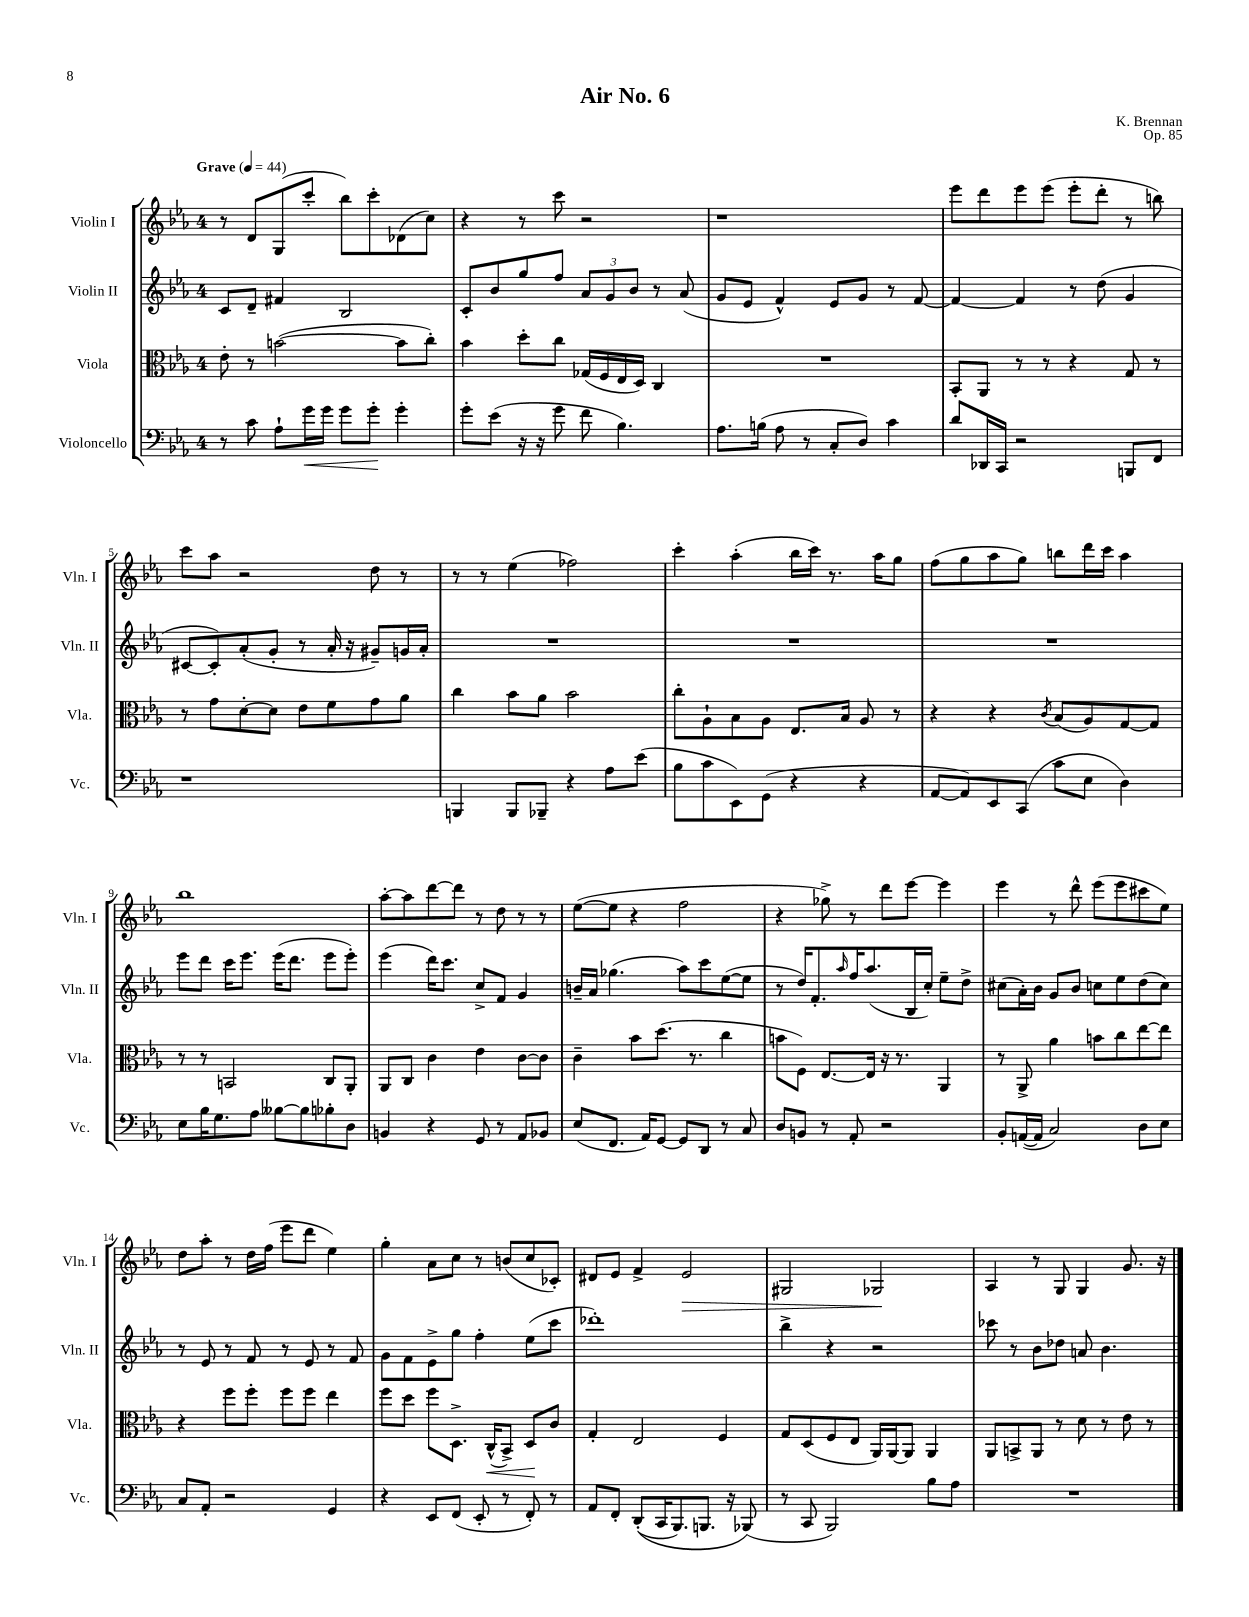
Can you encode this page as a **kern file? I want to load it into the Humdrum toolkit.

**kern	**dynam	**kern	**dynam	**kern	**kern	**dynam
*part4	*part4	*part3	*part3	*part2	*part1	*part1
*staff4	*staff4	*staff3	*staff3	*staff2	*staff1	*staff1
*I"Violoncello	*	*I"Viola	*	*I"Violin II	*I"Violin I	*
*I'Vc.	*	*I'Vla.	*	*I'Vln. II	*I'Vln. I	*
*clefF4	*	*clefC3	*	*clefG2	*clefG2	*
*k[b-e-a-]	*	*k[b-e-a-]	*	*k[b-e-a-]	*k[b-e-a-]	*
*M4/4	*	*M4/4	*	*M4/4	*M4/4	*
*MM44	*	*MM44	*	*MM44	*MM44	*
=1	=1	=1	=1	=1	=1	=1
!	!	!	!	!	!LO:TX:a:B:t=Grave	!
8r	.	8e-'\	.	8c/L	8r	.
8c\	.	8r	.	8d~/J	8d/L	.
8A-`\L	.	([2bn\	.	4f#X/	(8G/	.
!	!LO:HP:b	!	!	!	!	!
16g\L	<	.	.	.	8ccc'/J	.
16g\JJ	.	.	.	.	.	.
8g\L	.	.	.	2B-/	8bb-\L)	.
8g'\J	.	.	.	.	8ccc'\	.
4g'\	[	8b\L]	.	.	(8d-X\	.
.	.	8cc'\J)	.	.	8cc\J)	.
=2	=2	=2	=2	=2	=2	=2
8g'\L	.	4b-\	.	8c'/L	4r	.
(8e-\J	.	.	.	8b-/	.	.
16r	.	8dd'\L	.	8gg/	8r	.
16r	.	.	.	.	.	.
8g\	.	8cc\J	.	8ff/J	8ccc\	.
8f\	.	(16G-X/LL	.	12a-/L	2r	.
.	.	16F/	.	.	.	.
.	.	.	.	12g/	.	.
4.B-\)	.	16E-/	.	.	.	.
.	.	.	.	12b-/J	.	.
.	.	16D/JJ)	.	.	.	.
.	.	4C/	.	8r	.	.
.	.	.	.	(8a-/	.	.
=3	=3	=3	=3	=3	=3	=3
8.A-\L	.	1r	.	8g/L	1r	.
.	.	.	.	8e-/J	.	.
(16Bn\Jk	.	.	.	.	.	.
8A-\	.	.	.	4f^^/)	.	.
8r	.	.	.	.	.	.
8C'/L	.	.	.	8e-/L	.	.
8D/J)	.	.	.	8g/J	.	.
4c\	.	.	.	8r	.	.
.	.	.	.	[8f/	.	.
=4	=4	=4	=4	=4	=4	=4
8d/L	.	8BB-'/L	.	4f/_	8eee-\L	.
16DD-X/L	.	8AA-/J	.	.	8ddd\	.
16CC/JJ	.	.	.	.	.	.
2r	.	8r	.	4f/]	8eee-\	.
.	.	8r	.	.	(8eee-\J	.
.	.	4r	.	8r	8eee-'\L	.
.	.	.	.	(8dd\	8ddd'\J	.
8BBBn/L	.	8G/	.	4g/	8r	.
8FF/J	.	8r	.	.	8bbn\)	.
!!LO:LB:g=z
=5	=5	=5	=5	=5	=5	=5
1r	.	8r	.	[8c#X/L	8ccc\L	.
.	.	8g\L	.	8c#'/])	8aa-\J	.
.	.	[8d'\	.	(8a-'/	2r	.
.	.	8d\J]	.	8g'/J	.	.
.	.	8e-\L	.	8r	.	.
.	.	8f\	.	16a-'/	.	.
.	.	.	.	16r	.	.
.	.	8g\	.	8g#X~/L)	8dd\	.
.	.	8a-\J	.	16gn/L	8r	.
.	.	.	.	16a-'/JJ	.	.
=6	=6	=6	=6	=6	=6	=6
4BBBn/	.	4cc\	.	1r	8r	.
.	.	.	.	.	8r	.
8BBB/L	.	8b-\L	.	.	(4ee-\	.
8BBB-X~/J	.	8a-\J	.	.	.	.
4r	.	2b-\	.	.	2ff-X\)	.
8A-\L	.	.	.	.	.	.
(8e-\J	.	.	.	.	.	.
=7	=7	=7	=7	=7	=7	=7
8B-\L	.	8cc'\L	.	1r	4ccc'\	.
8c\	.	8A-`\	.	.	.	.
8EE-\)	.	8B-\	.	.	(4aa-'\	.
(8GG\J	.	8A-\J	.	.	.	.
4r	.	8.E-/L	.	.	16bb-\LL	.
.	.	.	.	.	16ccc\JJ)	.
.	.	.	.	.	8.r	.
.	.	16B-/Jk	.	.	.	.
4r	.	8A-/	.	.	.	.
.	.	.	.	.	16aa-\KL	.
.	.	8r	.	.	8gg\J	.
=8	=8	=8	=8	=8	=8	=8
[8AA-/L	.	4r	.	1r	(8ff\L	.
8AA-/])	.	.	.	.	8gg\	.
8EE-/	.	4r	.	.	8aa-\	.
(8CC/J	.	.	.	.	8gg\J)	.
.	.	8qc/	.	.	.	.
8c\L	.	(8B-/L	.	.	8bbn\L	.
8E-\J	.	8A-/)	.	.	16ddd\L	.
.	.	.	.	.	16ccc\JJ	.
4D\)	.	[8G/	.	.	4aa-\	.
.	.	8G/J]	.	.	.	.
!!LO:LB:g=z
=9	=9	=9	=9	=9	=9	=9
8E-\L	.	8r	.	8eee-\L	1bb-	.
16B-\K	.	8r	.	8ddd\J	.	.
8.G\	.	.	.	.	.	.
.	.	2BBn/	.	16ccc\KL	.	.
.	.	.	.	8.eee-\J	.	.
8A-\J	.	.	.	.	.	.
[8B--X\L	.	.	.	(16eee-\KL	.	.
.	.	.	.	8.ddd\J	.	.
8B--\]	.	.	.	.	.	.
8B-X'\	.	8C/L	.	8eee-\L	.	.
8D\J	.	8AA-'/J	.	8eee-'\J)	.	.
=10	=10	=10	=10	=10	=10	=10
4BBn/	.	8AA-/L	.	(4eee-\	[8aa-'\L	.
.	.	8C/J	.	.	8aa-\]	.
4r	.	4c\	.	16ddd\KL)	[8ddd\	.
.	.	.	.	8.ccc\J	.	.
.	.	.	.	.	8ddd\J]	.
8GG/	.	4e-\	.	8cc^/L	8r	.
8r	.	.	.	8f/J	8dd\	.
8AA-/L	.	[8c\L	.	4g/	8r	.
8BB-X/J	.	8c\J]	.	.	8r	.
=11	=11	=11	=11	=11	=11	=11
(8E-/L	.	4c~\	.	16bn~/LL	([8ee-\L	.
.	.	.	.	16a-/JJ	.	.
8.FF/J	.	.	.	(4.gg-X\	8ee-\J]	.
.	.	8b-\L	.	.	4r	.
16AA-/KL)	.	.	.	.	.	.
[8GG/J	.	(8.dd\J	.	.	.	.
8GG/L]	.	.	.	8aa-\L)	2ff\	.
.	.	8.r	.	.	.	.
8DD/J	.	.	.	8ccc\	.	.
8r	.	4cc\	.	([8ee-\	.	.
8C/	.	.	.	8ee-\J]	.	.
=12	=12	=12	=12	=12	=12	=12
8D/L	.	8bn\L	.	8r	4r	.
8BBn/J	.	8F\J)	.	16dd/KL)	.	.
.	.	.	.	8.f'/	.	.
8r	.	[8.E-/L	.	.	8gg-X^\)	.
.	.	.	.	16qqaa-/	.	.
8AA-'/	.	.	.	16ff/K	8r	.
.	.	16E-/Jk]	.	(8.aa-/	.	.
2r	.	16r	.	.	8ddd\L	.
.	.	8.r	.	.	.	.
.	.	.	.	16B-/L	[8eee-\J	.
.	.	.	.	16cc'/JJ)	.	.
.	.	4AA-/	.	8ee-~\L	4eee-\]	.
.	.	.	.	8dd^\J	.	.
=13	=13	=13	=13	=13	=13	=13
8BB-'/L	.	8r	.	(8cc#X\L	4eee-\	.
([16AAn/L	.	8AA-^/	.	16a-'\L)	.	.
16AA/JJ]	.	.	.	16b-\JJ	.	.
2C/)	.	4a-\	.	8g/L	8r	.
.	.	.	.	8b-/J	8ddd^^\	.
.	.	8bn\L	.	8ccn\L	(8eee-\L	.
.	.	8cc\	.	8ee-\	8eee-\	.
8D\L	.	[8ee-\	.	(8dd\	8ccc#X\	.
8E-\J	.	8ee-\J]	.	8cc\J)	8ee-\J)	.
!!LO:LB:g=z
=14	=14	=14	=14	=14	=14	=14
8C/L	.	4r	.	8r	8dd\L	.
8AA-'/J	.	.	.	8e-/	8aa-'\J	.
2r	.	8ff\L	.	8r	8r	.
.	.	8ff'\J	.	8f/	16dd\LL	.
.	.	.	.	.	(16ff\JJ	.
.	.	8ff\L	.	8r	8eee-\L	.
.	.	8ff\J	.	8e-/	8ddd\J	.
4GG/	.	4ee-\	.	8r	4ee-\)	.
.	.	.	.	8f/	.	.
=15	=15	=15	=15	=15	=15	=15
4r	.	8ff\L	.	8g\L	4gg'\	.
.	.	8dd\J	.	8f\	.	.
8EE-/L	.	8ff\L	.	8e-^\	8a-\L	.
(8FF/J	.	8.D^\J	.	8gg\J	8cc\J	.
8EE-'/	.	.	.	4ff'\	8r	.
!	!	!	!LO:HP:b	!	!	!
.	.	(16C^^/KL	<	.	.	.
8r	.	8BB-^/J)	.	.	(8bn/L	.
8FF'/)	.	8D/L	.	(8ee-\L	8cc/	.
8r	.	8c/J	[	8ccc\J	8c-X'/J)	.
=16	=16	=16	=16	=16	=16	=16
8AA-/L	.	4G'/	.	1ddd-X')	8d#X/L	.
8FF'/J	.	.	.	.	8e-/J	.
((8DD'/L	.	2E-/	.	.	4f^/	.
16CC/K	.	.	.	.	.	.
8.BBB-/)	.	.	.	.	.	.
!	!	!	!	!	!	!LO:HP:b
.	.	.	.	.	2e-/	>
8.BBBn/J	.	.	.	.	.	.
.	.	4F/	.	.	.	.
16r	.	.	.	.	.	.
(8BBB-X/)	.	.	.	.	.	.
=17	=17	=17	=17	=17	=17	=17
8r	.	8G/L	.	4bb-^\	2G#X/	.
8CC/	.	(8D/	.	.	.	.
2BBB-/)	.	8F/	.	4r	.	.
.	.	8E-/J	.	.	.	.
.	.	16AA-/LL)	.	2r	2G-X/	.
.	.	[16AA-/J	.	.	.	.
.	.	8AA-/J]	.	.	.	.
8B-\L	.	4AA-/	.	.	.	.
8A-\J	.	.	.	.	.	.
.	.	.	.	.	.	]
=18	=18	=18	=18	=18	=18	=18
1r	.	8AA-/L	.	8ccc-X\	4A-/	.
.	.	8BBn^/	.	8r	.	.
.	.	8AA-/J	.	8b-\L	8r	.
.	.	8r	.	8dd-X\J	8G/	.
.	.	8d\	.	8an/	4G/	.
.	.	8r	.	4.b-\	.	.
.	.	8e-\	.	.	8.g/	.
.	.	8r	.	.	.	.
.	.	.	.	.	16r	.
==	==	==	==	==	==	==
*-	*-	*-	*-	*-	*-	*-
